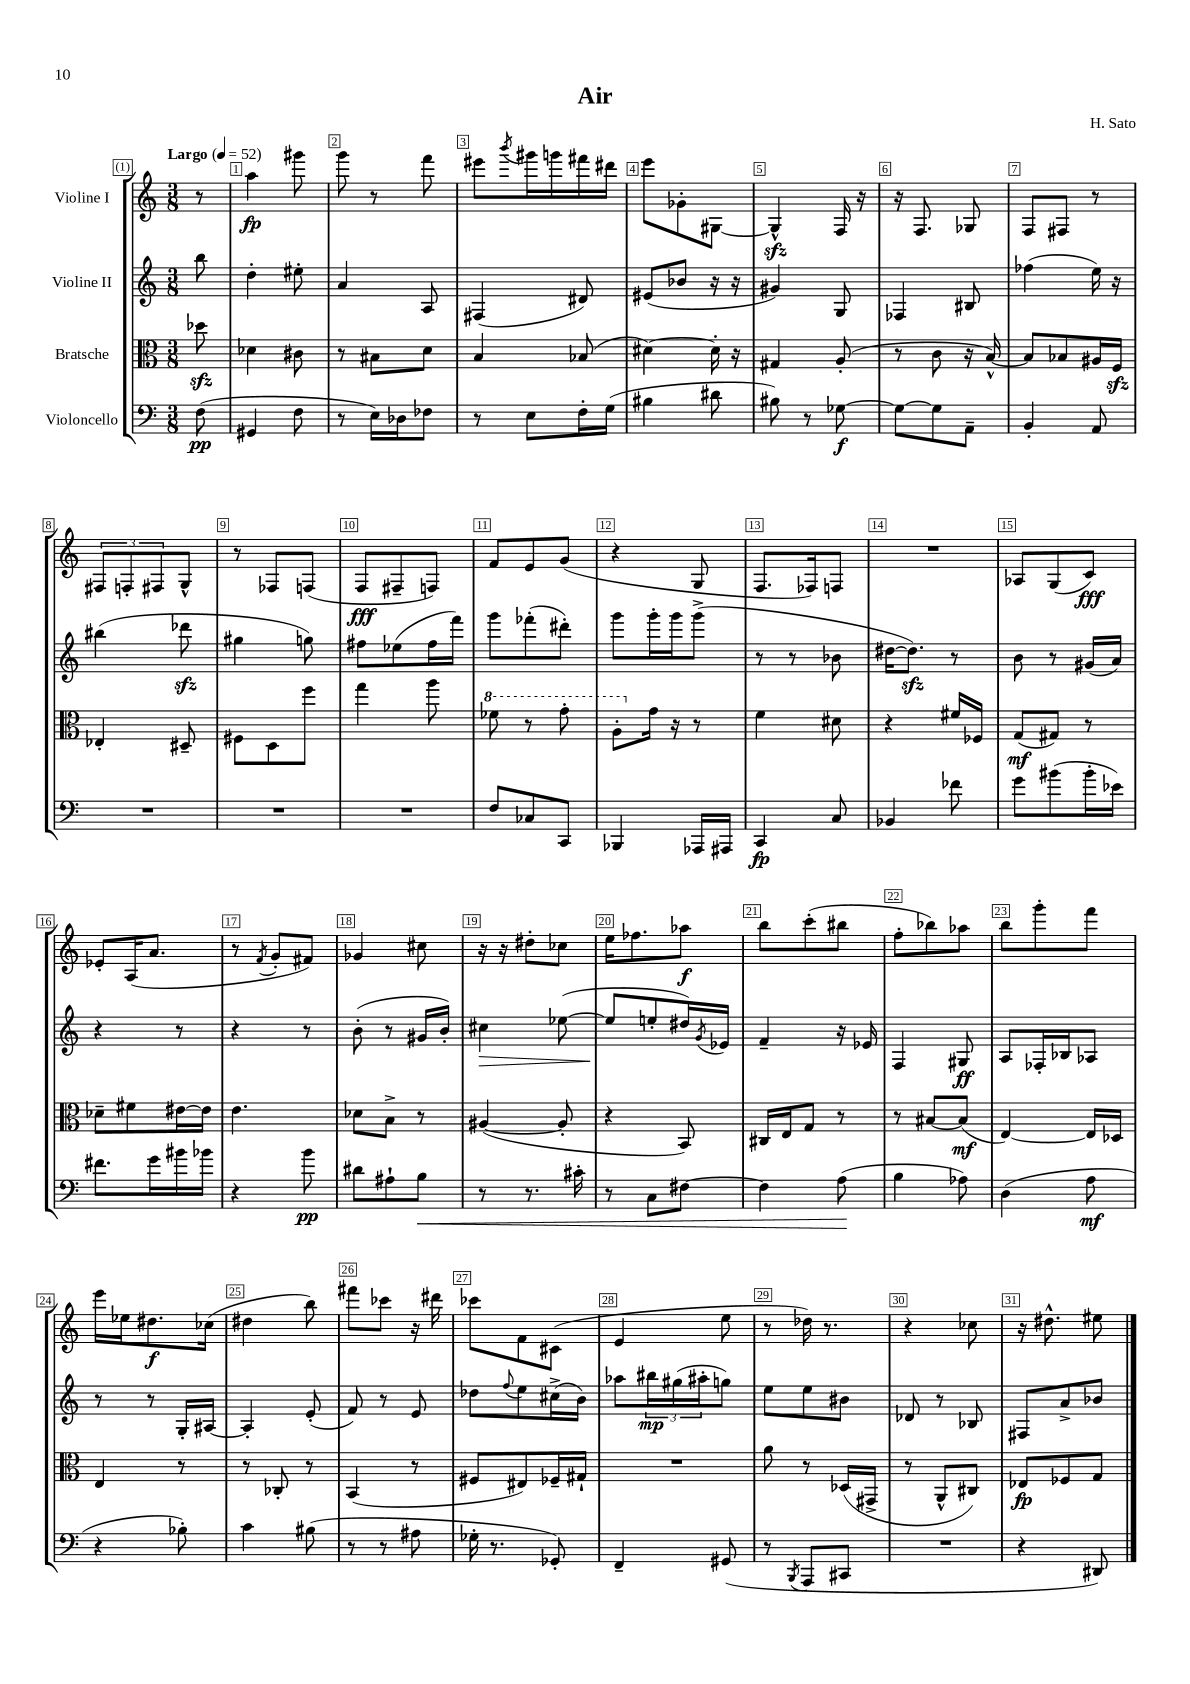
\header { title = "Air" composer = "H. Sato" }
<<
\new StaffGroup <<
\new Staff = "s0" \with { instrumentName = "Violine I" } {
    \clef treble \key c \major \numericTimeSignature \time 3/8 \partial 8 \tempo "Largo" 4 = 52
    r8 |
    a''4\fp gis'''8 |
    g'''8 r8 f'''8 |
    eis'''8 \acciaccatura { b'''8 } gis'''16 g'''16 fis'''16 dis'''16 |
    e'''8 ges'8-. gis8~ |
    gis4-^\sfz f16 r16 |
    r16 f8. ges8 |
    f8 fis8 r8 |
    \tuplet 3/2 { fis8 f8-. fis8 } g8-^ |
    r8 fes8 f8( |
    f8\fff fis8-- f8) |
    f'8 e'8 g'8( |
    r4 g8 |
    f8. fes16) f8 |
    R4. |
    aes8 g8( c'8\fff) |
    ees'8-. a16( a'8. |
    r8 \acciaccatura { f'8 } g'8-. fis'8) |
    ges'4 cis''8 |
    r16 r16 dis''8-. ces''8 |
    e''16 fes''8. aes''8\f |
    b''8 c'''8-.( bis''8 |
    f''8-. bes''8) aes''8 |
    b''8 g'''8-. f'''8 |
    e'''16 ees''16 dis''8.\f ces''16( |
    dis''4 b''8) |
    fis'''8 ces'''8 r16 dis'''16 |
    ces'''8 f'8 cis'8( |
    e'4 e''8 |
    r8 des''16) r8. |
    r4 ces''8 |
    r16 dis''8.-^ eis''8 \bar "|." |
}
\new Staff = "s1" \with { instrumentName = "Violine II" } {
    \clef treble \key c \major \numericTimeSignature \time 3/8 \partial 8
    b''8 |
    d''4-. eis''8-. |
    a'4 a8 |
    fis4( dis'8) |
    eis'8( bes'8 r16 r16 |
    gis'4) g8 |
    fes4 bis8 |
    fes''4( e''16) r16 |
    bis''4( des'''8\sfz |
    gis''4 g''8) |
    fis''8 ees''8( fis''16 f'''16) |
    g'''8 fes'''8-.( dis'''8-.) |
    g'''8 g'''16-. g'''16 g'''8->( |
    r8 r8 bes'8 |
    dis''16~ dis''8.\sfz) r8 |
    b'8 r8 gis'16( a'16) |
    r4 r8 |
    r4 r8 |
    b'8-.( r8 gis'16 b'16-.) |
    cis''4\> ees''8~( |
    ees''8\! e''8-. dis''16) \acciaccatura { g'8 } ees'16 |
    f'4-- r16 ees'16 |
    f4 gis8\ff |
    a8 fes16-. bes16 aes8 |
    r8 r8 g16-. ais16~ |
    ais4-. e'8-.( |
    f'8) r8 e'8 |
    des''8 \appoggiatura { f''8 } e''8 cis''16->( b'16) |
    aes''8 \tuplet 3/2 { bis''16\mp gis''16( ais''16-. } g''8) |
    e''8 e''8 bis'8 |
    des'8 r8 bes8 |
    fis8 a'8-> bes'8 \bar "|." |
}
\new Staff = "s2" \with { instrumentName = "Bratsche" } {
    \clef alto \key c \major \numericTimeSignature \time 3/8 \partial 8
    des''8\sfz |
    des'4 cis'8 |
    r8 bis8 d'8 |
    b4 bes8( |
    dis'4~) dis'16-. r16 |
    gis4 a8-.( |
    r8 c'8 r16 b16~-^) |
    b8 bes8 ais16 f16\sfz |
    ees4-. dis8-- |
    fis8 d8 f''8 |
    g''4 a''8 |
    \ottava #1 fes''8 r8 g''8-. |
    a'8-. \ottava #0 g'16 r16 r8 |
    f'4 dis'8 |
    r4 fis'16 fes16 |
    g8\mf( gis8) r8 |
    des'8-- fis'8 eis'16~ eis'16 |
    e'4. |
    des'8 b8-> r8 |
    ais4~( ais8-. |
    r4 b,8) |
    cis16 e16 g8 r8 |
    r8 bis8~ bis8\mf( |
    e4~) e16 des16 |
    e4 r8 |
    r8 ces8-. r8 |
    b,4( r8 |
    fis8 eis8) fes16-- gis16-! |
    R4. |
    a'8 r8 des16( gis,16-> |
    r8 a,8-^ cis8) |
    ees8\fp fes8 g8 \bar "|." |
}
\new Staff = "s3" \with { instrumentName = "Violoncello" } {
    \clef bass \key c \major \numericTimeSignature \time 3/8 \partial 8
    f8\pp( |
    gis,4 f8 |
    r8 e16) des16 fes8 |
    r8 e8 f16-. g16( |
    bis4 dis'8 |
    bis8) r8 ges8~\f |
    ges8~ ges8 a,8-- |
    b,4-. a,8 |
    R4. |
    R4. |
    R4. |
    f8 ces8 c,8 |
    bes,,4 aes,,16 ais,,16 |
    c,4\fp c8 |
    bes,4 fes'8 |
    g'8 bis'8( bis'16-. ees'16) |
    fis'8. g'16 bis'16 bes'16 |
    r4 b'8\pp |
    dis'8 ais8-! b8\< |
    r8 r8. cis'16-. |
    r8 c8 fis8~ |
    fis4 a8\!( |
    b4 aes8) |
    d4( a8\mf |
    r4 bes8-.) |
    c'4 bis8( |
    r8 r8 ais8 |
    ges16-. r8. ges,8-.) |
    f,4-- gis,8( |
    r8 \acciaccatura { b,,8 } a,,8 cis,8 |
    R4. |
    r4 dis,8) \bar "|." |
}
>>
>>
\layout { \context { \Score \override BarNumber.break-visibility = ##(#f #t #t) barNumberVisibility = #all-bar-numbers-visible \override BarNumber.stencil = #(make-stencil-boxer 0.1 0.3 ly:text-interface::print) } }
